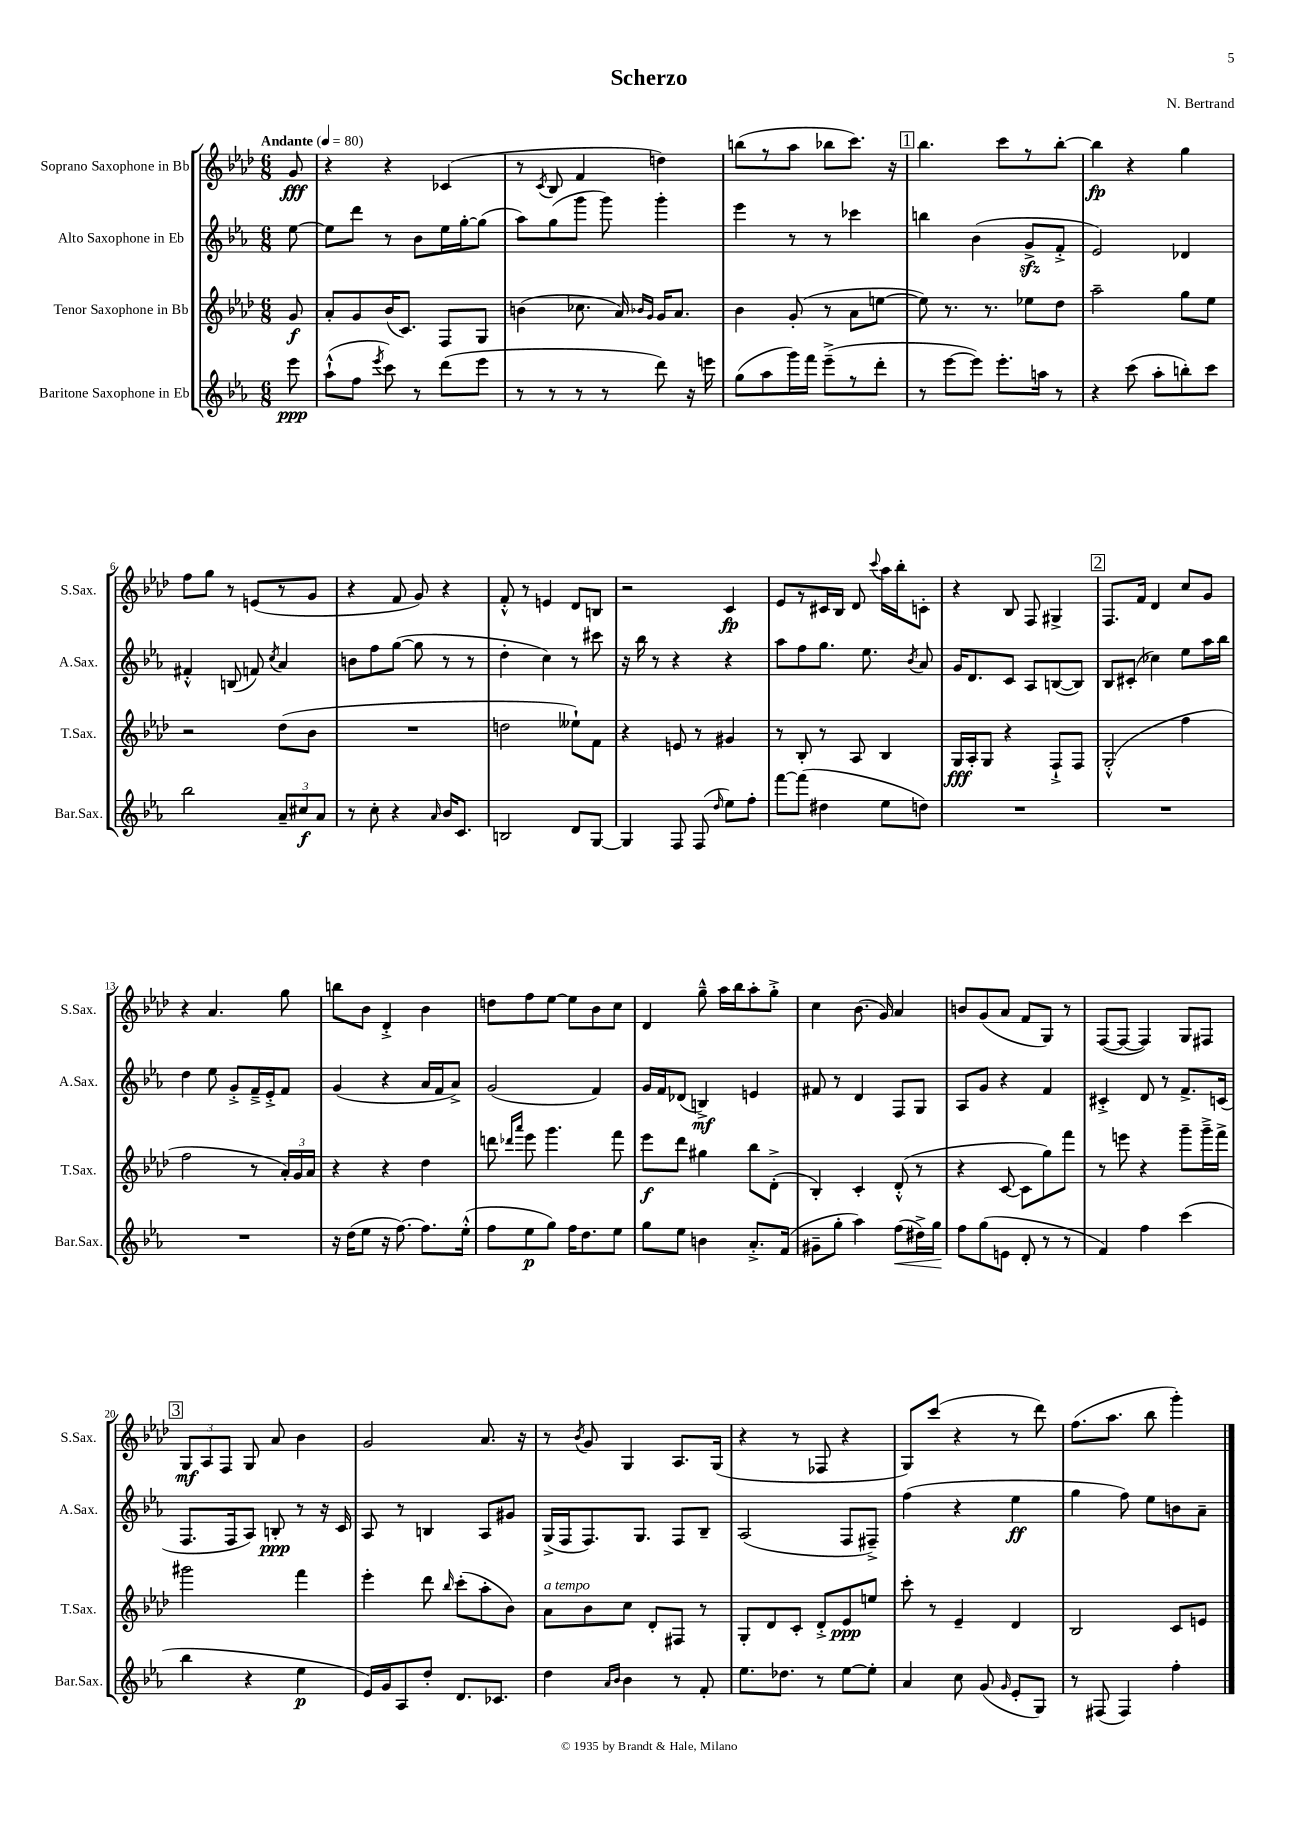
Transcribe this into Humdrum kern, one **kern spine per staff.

**kern	**kern	**kern	**kern
*staff4	*staff3	*staff2	*staff1
*clefG2	*clefG2	*clefG2	*clefG2
*k[b-e-a-]	*k[b-e-a-d-]	*k[b-e-a-]	*k[b-e-a-d-]
*M6/8	*M6/8	*M6/8	*M6/8
*MM80	*MM80	*MM80	*MM80
8eee-	8g	[8ee-	8g
=	=	=	=
(8aa-`^^	8a-'	8ee-]	4r
8ff	8g	8ddd	.
8qeee-	.	.	.
8ccc)	(16b-	8r	4r
.	8.c)	.	.
8r	.	8b-	.
(8ddd	8F	16ee-	(4c-
.	.	[16gg'	.
8eee-	8G	(8gg]	.
=	=	=	=
8r	(4b	8aa-)	8r
.	.	.	8qc
8r	.	(8gg	8B-
8r	8.cc-	8ggg	4f
8r	.	8ggg)	.
.	16a-)	.	.
.	16qqb-	.	.
.	16qqg	.	.
8ddd)	16g	4ggg'	4dd)
.	8.a-	.	.
16r	.	.	.
16eee	.	.	.
=	=	=	=
(8gg	4b-	4eee-	(8bb
8aa-	.	.	8r
16ggg)	(8g'	8r	8aa-
16fff	.	.	.
(8eee-~^	8r	8r	8bb-
8r	8a-	4ccc-	8.ccc)
8ddd'	[8ee	.	.
.	.	.	16r
=	=	=	=
8r	8ee])	4bb	4.bb-
[8eee-	8.r	.	.
8eee-])	.	(4b-	.
.	8.r	.	.
8.eee-'	.	.	8ccc
.	8ee-	8g^	8r
16aa	.	.	.
8r	8dd-	8f'^	[8bb-'
=	=	=	=
4r	2aa-~	2e-)	4bb-]
(8ccc	.	.	4r
8aa-'	.	.	.
8bb')	8gg	4d-	4gg
8ccc	8ee-	.	.
=	=	=	=
2bb-	2r	4f#'^^	8ff
.	.	.	8gg
.	.	(8B	8r
.	.	8f)	(8e
.	.	8qcc	.
12a-~	(8dd-	4a-	8r
12cc#	.	.	.
.	8b-	.	8g
12a-	.	.	.
=	=	=	=
8r	2.r	8b	4r
8cc'	.	8ff	.
4r	.	([8gg	8f
.	.	8gg]	8g)
16qqa-	.	.	.
16b-	.	8r	4r
8.c	.	.	.
.	.	8r	.
=	=	=	=
2B	2dd	4dd'	8f'^^
.	.	.	8r
.	.	4cc)	4e
8d	8ee--`)	8r	8d-
[8G	8f	8ccc#	8B
=	=	=	=
4G]	4r	16r	2r
.	.	16bb-	.
.	.	8r	.
8F	8e	4r	.
(8F	8r	.	.
16qqdd	.	.	.
8ee-)	4g#	4r	4c
8ff'	.	.	.
=	=	=	=
[8fff	8r	8aa-	8e-
(8fff]	8B-'	8ff	8r
4dd#	8r	8.gg	16c#
.	.	.	16B-
.	8A-	.	8d-
.	.	8.ee-	.
.	.	.	8qqccc
8ee-	4B-	.	16aa-
.	.	.	16bb-'
.	.	8qb-	.
8dd)	.	8a-	8c'
=	=	=	=
2.r	16G	16g	4r
.	16A-'	8.d	.
.	8G	.	.
.	4r	8c	8B-
.	.	8A-	8F
.	8F`^	([8B	4G#^
.	8F	8B])	.
=	=	=	=
2.r	(2G'^^	8B-	8.F
.	.	(8c#'	.
.	.	.	16f
.	.	4cc-)	4d-
.	4ff	8ee-	8cc
.	.	16aa-	8g
.	.	16bb-	.
=	=	=	=
2.r	2ff	4dd	4r
.	.	8ee-	4.a-
.	.	8g'^	.
.	8r	16f~^	.
.	.	16e-'^	.
.	24a-')	8f	8gg
.	24g	.	.
.	24a-	.	.
=	=	=	=
16r	4r	(4g	8bb
(16dd	.	.	.
8ee-	.	.	8b-
16r	4r	4r	4d-'^
[8.ff)	.	.	.
8.ff]	4dd-	16a-	4b-
.	.	16f	.
.	.	8a-^)	.
(16ee-'^^	.	.	.
=	=	=	=
8ff	8ddd	(2g	8dd
.	16qqddd-	.	.
.	16qqaaa-	.	.
8ee-	8eee-	.	8ff
8gg)	4.ggg	.	[8ee-
16ff	.	.	8ee-]
8.dd	.	.	.
.	.	4f)	8b-
8ee-	8fff	.	8cc
=	=	=	=
8gg	8eee-	16g	4d-
.	.	16f	.
8ee-	8ddd-	(8d-	.
4b	4gg#	4B^)	8gg~^^
.	.	.	16aa-
.	.	.	16bb-
8.a-'^	8bb-	4e	8aa-'
.	(8d-'^	.	8gg'^
(16f	.	.	.
=	=	=	=
8g#~	4B-')	8f#	4cc
8gg'	.	8r	.
4aa-)	4c'	4d	(8.b-
.	.	.	16g)
(8ff	(8d-'^^	8F	4a-
16dd#^)	8r	8G	.
16gg	.	.	.
=	=	=	=
8ff	4r	8A-	8b
(8gg	.	8g	(8g
8e	[8c	4r	8a-
8d'	8c]	.	8f
8r	8gg)	4f	8G)
8r	8fff	.	8r
=	=	=	=
4f)	8r	4c#'^	([8F
.	8eee	.	8F_
4ff	4r	8d	4F])
.	.	8r	.
(4ccc	8ggg~	8.f^	8G
.	16ggg~^	.	8F#
.	16fff^	(16c	.
=	=	=	=
4bb-	2ggg#	8.F	12G
.	.	.	12A-
.	.	.	12F
.	.	16F	.
4r	.	8A-)	8G
.	.	8B'	8a-
4ee-	4fff	8r	4b-
.	.	16r	.
.	.	16c	.
=	=	=	=
16e-)	4eee-'	8A-	2g
16g	.	.	.
8A-	.	8r	.
8dd'	8ddd-	4B	.
.	16qqbb-	.	.
8.d	(8ccc'	.	.
.	8aa-'	8A-	8.a-
8.c-	.	.	.
.	8b-)	8g#	.
.	.	.	16r
=	=	=	=
4dd	8a-	(16G^	8r
.	.	16F	.
.	.	.	8qb-
.	8b-	8.F)	8g
16qqa-	.	.	.
16qqb-	.	.	.
4b-	8cc	.	4G
.	.	8.G	.
.	8d-'	.	.
8r	8F#	8F	8.A-
8f'	8r	8B-~	.
.	.	.	(16G
=	=	=	=
8.ee-	8G'	(2A-	4r
.	8d-	.	.
8.dd-	.	.	.
.	8c'	.	8r
8r	8d-'^	.	8F-
[8ee-	8e-	8F	4r
8ee-']	8ee	8F#~^)	.
=	=	=	=
4a-	8ccc'	(4ff	8G)
.	8r	.	(8ccc
8cc	4e-~	4r	4r
(8g	.	.	.
16qqg	.	.	.
8e-'	4d-	4ee-	8r
8G)	.	.	8ddd-)
=	=	=	=
8r	2B-	4gg	(8.ff
(8F#	.	.	.
.	.	.	8.aa-
4F#)	.	8ff)	.
.	.	8ee-	8bb-
4ff'	8c	8b	4ggg')
.	8e	8a-~	.
==	==	==	==
*-	*-	*-	*-
